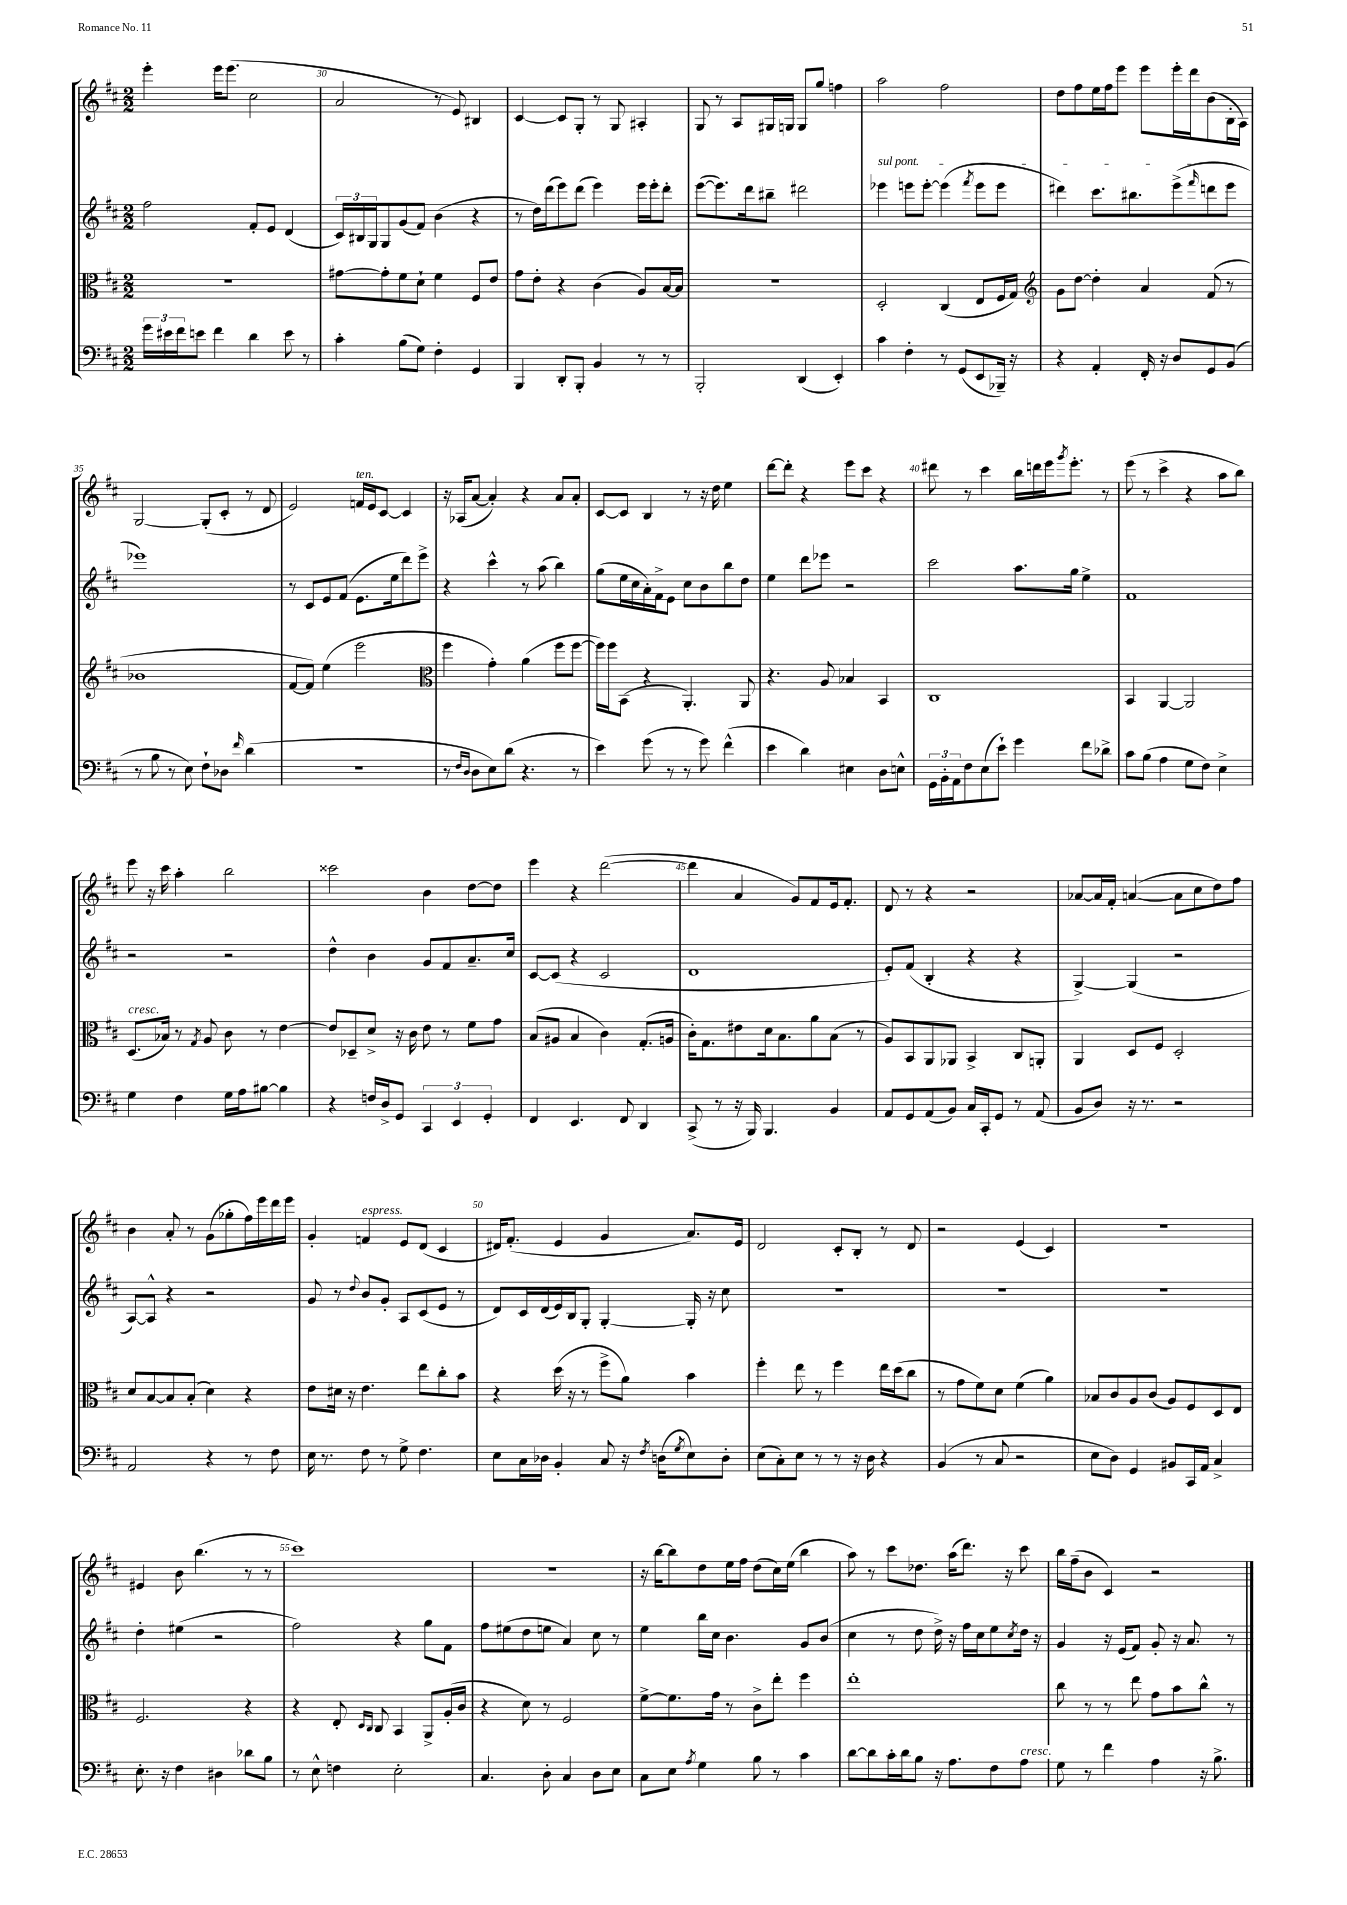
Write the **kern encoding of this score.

**kern	**kern	**kern	**kern
*staff4	*staff3	*staff2	*staff1
*clefF4	*clefC3	*clefG2	*clefG2
*k[f#c#]	*k[f#c#]	*k[f#c#]	*k[f#c#]
*M2/2	*M2/2	*M2/2	*M2/2
24g	1r	2ff#	4eee'
24e#	.	.	.
24f#	.	.	.
8e	.	.	.
4f#	.	.	16eee
.	.	.	(8.eee
4d	.	8f#'	2cc#
.	.	8e	.
8e	.	(4d	.
8r	.	.	.
=	=	=	=
4c#'	[8g#	24c#)	2a
.	.	24B#	.
.	.	24G	.
.	8g#']	8G	.
(8B	8f#	(8g	.
8G)	8d`	8f#)	.
4F#'	4f#	(4b	8r
.	.	.	8e)
4GG	8F#	4r	4B#
.	8e	.	.
=	=	=	=
4BBB	8g	8r	[4c#
.	8e'	16dd)	.
.	.	(16ddd	.
8DD'	4r	8eee)	8c#]
8BBB'	.	(8ddd	8G'
4BB	(4c#	4eee)	8r
.	.	.	8G
8r	8A)	16eee	4A#'
.	.	16eee'	.
8r	[16B	8ddd'	.
.	16B]	.	.
=	=	=	=
2BBB'	1r	([8eee	8G
.	.	8.eee])	8r
.	.	.	8A
.	.	16ddd	.
.	.	8bb#~	16G#
.	.	.	16G
(4DD	.	2ddd#	8G
.	.	.	8gg
4EE')	.	.	4ff
=	=	=	=
4c#	2D'	4eee-	2aa
4F#'	.	8eee	.
.	.	[8eee'	.
8r	(4C#	(4eee]	2ff#
(8GG	.	.	.
.	.	8qfff#	.
8EE	8E	8eee	.
16BBB-~)	16F#	8eee	.
16r	16G)	.	.
=	=	=	=
*	*clefG2	*	*
4r	8g	4ddd#)	8dd
.	[8dd	.	8ff#
4AA'	4dd']	8.ccc#	16ee
.	.	.	16ff#
.	.	.	8eee
.	.	8.bb#	.
16FF#'	4a	.	8eee
16r	.	.	.
8D	.	(8eee^	16eee'
.	.	.	16ddd
.	.	16qqfff#	.
8GG	(8f#	8ddd	(8b
(8BB	8r	8eee	16B'
.	.	.	16A)
=	=	=	=
8r	1b-	1eee-)	[2G
8B	.	.	.
8r	.	.	.
8E)	.	.	.
8F#`	.	.	(8G']
8D-	.	.	8c#'
16qqf#	.	.	.
(4d	.	.	8r
.	.	.	8d
=	=	=	=
1r	[8f#	8r	2e)
.	8f#])	8c#	.
.	(4ee	8e	.
.	.	(8f#	.
.	2eee	8.e	16f
.	.	.	16e
.	.	.	[8c#
.	.	16ee	.
.	.	8ddd)	4c#]
.	.	8eee^	.
=	=	=	=
*	*clefC3	*	*
8r	4ff#	4r	16r
.	.	.	(16A-
16qqF#	.	.	.
16qqD	.	.	.
8D	.	.	[8a
8E)	4g')	4ccc#^^	4a'])
(8d	.	.	.
4.r	(4a	8r	4r
.	.	(8aa	.
.	8ff#	4bb)	8a
8r	[8ff#	.	8a'
=	=	=	=
4e)	16ff#])	(8gg	[8c#
.	16ff#	.	.
.	(8BB	16ee	8c#]
.	.	16cc#	.
(8g	4r	16a')	4B
.	.	16f#^	.
8r	.	8e	.
8r	4.AA')	8cc#	8r
8g)	.	8b	16r
.	.	.	16dd
(4f#^^	.	8bb	4ee
.	8AA	8dd	.
=	=	=	=
4e	4.r	4ee	[8ddd
.	.	.	8ddd']
4d)	.	8ddd	4r
.	8A	8eee-	.
4E#	4B-	2r	8eee
.	.	.	8ccc#
8D	4BB	.	4r
8E^^	.	.	.
=	=	=	=
24GG	1C#	2ccc#	8ddd#
24BB'	.	.	.
24AA	.	.	.
8F#	.	.	8r
(8E	.	.	4ccc#
8e`)	.	.	.
4g	.	8.aa	16bb
.	.	.	16ddd
.	.	.	16eee
.	.	.	8qggg
.	.	16gg	8.eee'
8f#	.	4ee^	.
8d-^	.	.	8r
=	=	=	=
8c#	4BB	1f#	(8eee
(8B	.	.	8r
4A	[4AA	.	4ccc#^
8G	2AA]	.	4r
8F#)	.	.	.
4E^	.	.	8aa
.	.	.	8bb)
=	=	=	=
4G	(8.D	2r	8eee
.	.	.	16r
.	16B-)	.	16ccc#
4F#	8r	.	4aa'
.	8qG	.	.
.	8A	.	.
16G	8c#	2r	2bb
16A	.	.	.
[8B#	8r	.	.
4B#]	[4e	.	.
=	=	=	=
4r	8e]	4dd^^	2ccc##
.	8D-~	.	.
16F	8d^	4b	.
16D^	.	.	.
8GG	16r	.	.
.	16c#	.	.
6CC#	8e	8g	4b
.	8r	8f#	.
6EE	.	.	.
.	8f#	8.a~	[8dd
6GG'	.	.	.
.	8g	.	8dd]
.	.	16cc#	.
=	=	=	=
4FF#	(8B	[8c#	4eee
.	8A#	(8c#]	.
4.EE	4B	4r	4r
.	4c#)	2c#	([2ddd
8FF#	.	.	.
4DD	(8.G'	.	.
.	16A	.	.
=	=	=	=
(8CC#^	16c#')	1d	4ddd]
.	8.G	.	.
8r	.	.	.
16r	8e#	.	4a
16BBB)	.	.	.
4.BBB	16d	.	.
.	8.B	.	.
.	.	.	8g)
.	8a	.	8f#
4BB	(8B	.	16e
.	.	.	8.f#'
.	8r	.	.
=	=	=	=
8AA	8A)	8e')	8d
8GG	8BB	(8f#	8r
(8AA	8AA	4B'	4r
8BB)	8AA-	.	.
16C#	4BB^	4r	2r
16CC#'	.	.	.
8GG	.	.	.
8r	8C#	4r	.
(8AA	8AA'	.	.
=	=	=	=
8BB	4AA	[4G^)	[8a-
8D)	.	.	16a-]
.	.	.	16f#'
16r	8D	(4G]	([4a
8.r	.	.	.
.	8F#	.	.
2r	2D'	2r	8a]
.	.	.	8cc#
.	.	.	8dd)
.	.	.	8ff#
=	=	=	=
2AA	8d	[8A)	4b
.	[8B	8A^^]	.
.	8B]	4r	8a'
.	(8B'	.	8r
4r	4d)	2r	(8g
.	.	.	8gg-'
8r	4r	.	16ff#)
.	.	.	16eee
8F#	.	.	16ddd
.	.	.	16eee
=	=	=	=
16E	8e	8g	4g'
8.r	.	.	.
.	16d#	8r	.
.	16r	.	.
.	.	8qqdd	.
8F#	4.e	8b	4f
8r	.	8g'	.
8G^	.	8A	8e
4.F#	8ee	(8c#	(8d
.	8cc#'	8e	4c#
.	8b	8r	.
=	=	=	=
8E	4r	8d)	16d#)
.	.	.	(8.f#'
16C#	.	16c#	.
16D-	.	(16d	.
4BB'	(16dd	16e)	4e
.	16r	16B	.
.	8r	8G'	.
8C#	8ff#^	[4G'	4g
16r	8a)	.	.
8qF#	.	.	.
(16D	.	.	.
8qG	.	.	.
8E)	4b	16G']	8.a)
.	.	16r	.
8D'	.	8cc#	.
.	.	.	16e
=	=	=	=
(8E	4ff#'	1r	2d
8C#')	.	.	.
8E	8ee	.	.
8r	8r	.	.
8r	4ff#	.	8c#'
16r	.	.	8B'
16D	.	.	.
4r	16ee	.	8r
.	(16dd	.	.
.	8cc#	.	8d
=	=	=	=
(4BB	8r	1r	2r
.	8g	.	.
8r	8f#)	.	.
8C#	8d	.	.
2r	(4f#	.	(4e
.	4a)	.	4c#)
=	=	=	=
8E	8B-	1r	1r
8D)	8c#	.	.
4GG	8A	.	.
.	(8c#	.	.
8BB#	8A)	.	.
16CC#	8F#	.	.
16AA	.	.	.
4C#^	8D	.	.
.	8E	.	.
=	=	=	=
8.E'	2.F#	4dd'	4e#
16r	.	.	.
4F#	.	(4ee#	8b
.	.	.	(4.bb
4D#	.	2r	.
8d-	4r	.	8r
8B	.	.	8r
=	=	=	=
8r	4r	2ff#)	1ccc#)
8E^^	.	.	.
4F	8E'	.	.
.	16qqD	.	.
.	16qqC#	.	.
.	8C#	.	.
2E'	4BB	4r	.
.	8AA^	8gg	.
.	(16A'	8f#	.
.	16c#	.	.
=	=	=	=
4.C#	4r	8ff#	1r
.	.	(8ee#	.
.	8d)	8dd	.
8D'	8r	8ee	.
4C#	2F#	4a)	.
8D	.	8cc#	.
8E	.	8r	.
=	=	=	=
8C#	[8f#^	4ee	16r
.	.	.	[16bb
8E	8.f#]	.	8bb]
8qA	.	.	.
4G	.	16bb	8dd
.	16g	16cc#	.
.	8r	4.b	16ee
.	.	.	16ff#
8B	8c#^	.	(8dd
8r	8ee'	.	16cc#)
.	.	.	(16ee
4c#	4ff#	8g	4bb
.	.	(8b	.
=	=	=	=
[8d	1ee'	4cc#	8aa)
8d]	.	.	8r
16c#'	.	8r	8ccc#
16d	.	.	.
8B	.	8dd	8.dd-
16r	.	16dd^)	.
8.A	.	16r	(16aa
.	.	16ff#	8.ddd)
.	.	16cc#	.
8F#	.	8ee	.
.	.	.	16r
.	.	8qcc#	.
8A	.	16dd	8ccc#
.	.	16r	.
=	=	=	=
8G	8cc#	4g	16bb
.	.	.	(16ff#~
8r	8r	.	8b
4f#	8r	16r	4c#)
.	.	(16e	.
.	8ee	8f#)	.
4A	8g	8g'	2r
.	8b	16r	.
.	.	8.a	.
16r	8cc#^^	.	.
8.B^	.	.	.
.	8r	8r	.
==	==	==	==
*-	*-	*-	*-
